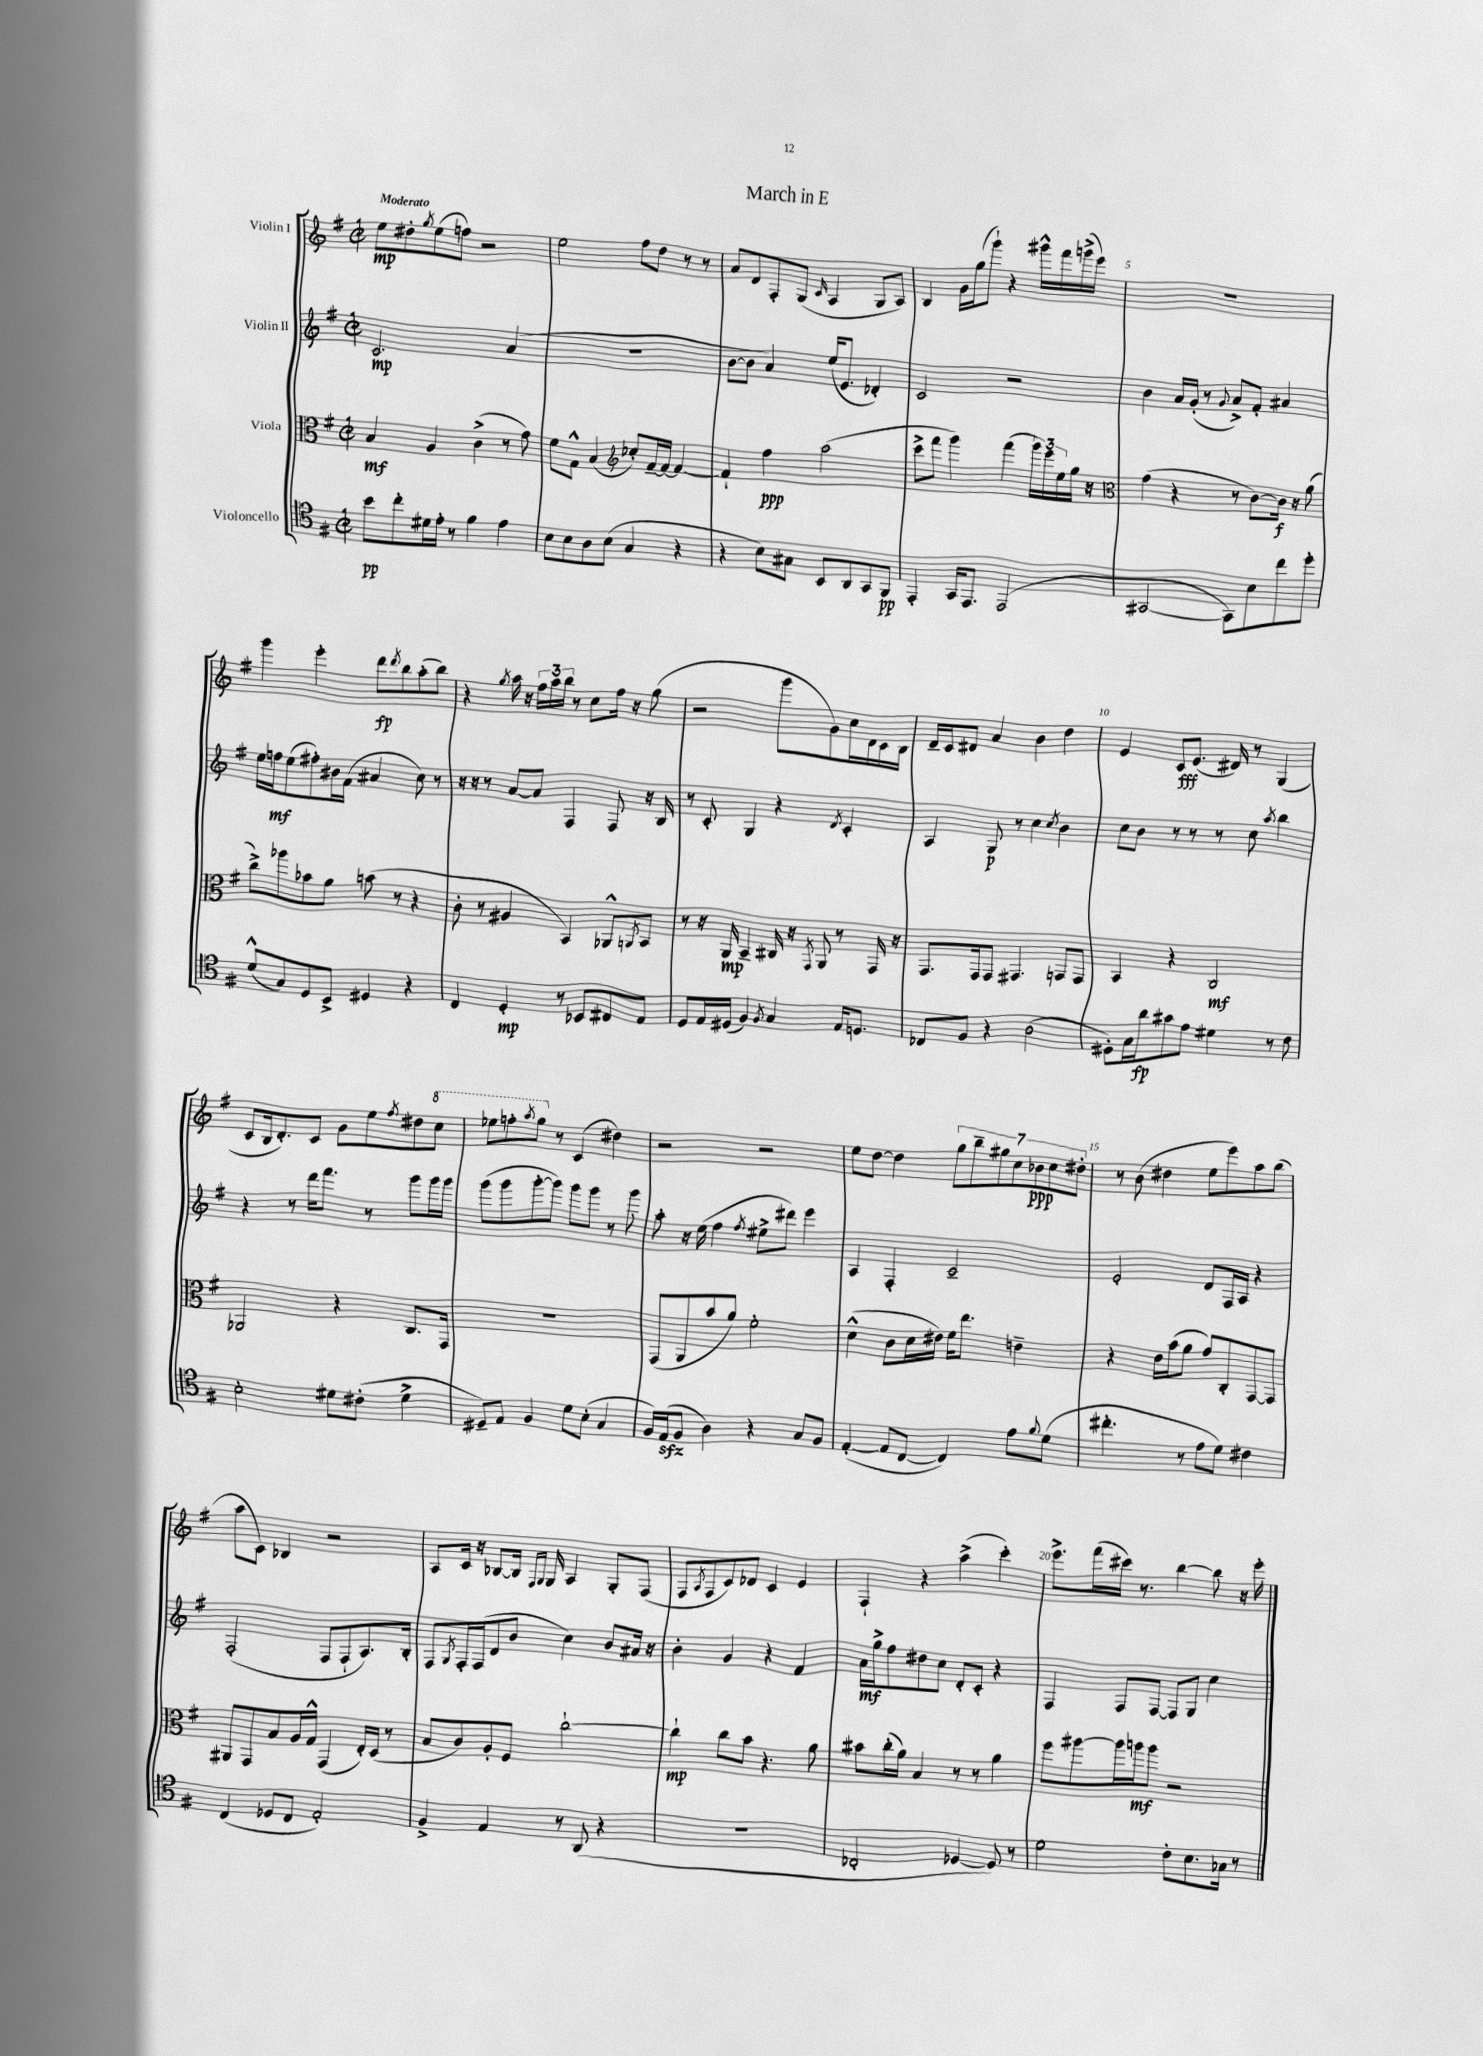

**kern	**kern	**kern	**kern
*staff4	*staff3	*staff2	*staff1
*clefC4	*clefC3	*clefG2	*clefG2
*k[f#]	*k[f#]	*k[f#]	*k[f#]
*M2/2	*M2/2	*M2/2	*M2/2
*met(c|)	*met(c|)	*met(c|)	*met(c|)
8b\L	4B/	2.c/	8ee\L
8cc'\	.	.	8dd#'\
.	.	.	8qgg/
16d#\L	4A/	.	(8ee\
16e'\JJ	.	.	.
8r	.	.	8ff\J)
4f#\	(4c^\	.	2r
4e\	8r	(4a/	.
.	8g\)	.	.
=	=	=	=
8B\L	8f#\L	1r	2ee\
8B\	8G^^\J	.	.
8A\	(4B/	.	.
(8B\J	.	.	.
*	*clefG2	*	*
4G/	8cc-'/L)	.	8ff#\L
.	[16f#~/L	.	8dd\J
.	16f#/_JJ	.	.
4r	4f#/_	.	8r
.	.	.	8r
=	=	=	=
4r	4f#`/]	[8b\L	8a/L
.	.	8b\]J	8d/
8B\L)	4ff#\	4a/)	8F#'/
8G#\J	.	.	(8G/J
.	.	.	16qqc/
8BB/L	(2aa\	(16ee/LK	4A/
.	.	8.e/J	.
8AA/	.	.	.
8GG/	.	4d-'/)	8G/L
8FF#/J	.	.	8A/J)
=	=	=	=
4EE'/	8ccc^\L	2c/	4B/
.	8fff#\J	.	.
16GG/LK	4ggg\)	.	16g\LL
8.EE/J	.	.	(16gg\J
.	.	.	8ggg`\J)
(2EE/	(4fff#\	2r	4r
.	24ggg\LL)	.	16ggg#^^\LL
.	24eee\	.	.
.	.	.	16fff#\
.	24ee\	.	.
.	16gg\JJ	.	(16ggg^\
.	16r	.	16eee\JJ)
=	=	=	=
*	*clefC3	*	*
[2GG#/	(4g\	4b\	1r
.	4r	16a/LL	.
.	.	(16g'/JJ	.
.	.	8r	.
.	.	8qqg/	.
8GG#\]L)	8r	8a^/L)	.
8B\	[8c\L)	8f#'/J	.
8cc\	16c\]Jk	4a#/	.
.	16r	.	.
8dd'\J	(8a\	.	.
=	=	=	=
(8d^^/L	8cc^\L)	16ee\LL	4ggg\
.	.	16ff\J	.
8G/)	8aa-\	(8ee\	.
8D/	8b-\	8ff#'\)	4eee'\
8BB^/J	8a\J	16b#\L	.
.	.	(16f#\JJ	.
4D#/	(8b\	4a#/	8ddd\L
.	.	.	8qddd/
.	8r	.	8bb\
4r	4r	8cc\)	(8aa'\
.	.	8r	8bb\J)
=	=	=	=
4C/	8c'\	16r	4r
.	.	16r	.
.	8r	8r	.
.	.	.	8qgg/
4D'/	4A#/	[8a/L	16aa\
.	.	.	16r
.	.	8a/]J	24ff#\LL
.	.	.	24aa\
.	.	.	24bb\JJ
8r	4BB/)	4F#/	8r
8BB-/L	.	.	8cc\L
8C#/	8AA-^^/L	8F#/	16ff#\Jk
.	.	.	16r
.	8qAA/	.	.
8E/J	8BB/J	16r	(8gg\
.	.	16B/	.
=	=	=	=
8D/L	8r	8r	2r
16E/L	16r	8c'/	.
(16D#/JJ	16AA/	.	.
4F#/)	4BB~/	4G/	.
8qF#/	.	.	.
4G/	16C#/	4r	8ggg\L
.	16r	.	.
.	8qGG/	.	.
.	8AA/	.	8g\)
.	.	8qd/	.
16E/LK	8r	4c'/	16cc\L
8.D/J	.	.	16d\
.	16GG/	.	16c\
.	16r	.	16B\JJ
=	=	=	=
8C-/L	8.GG/L	4A/	16d~/LL
.	.	.	16c/J
8F#/J	.	.	8d#/J
.	16GG/k	.	.
4r	8GG/J	8G/	4a/
.	4.GG#/	8r	.
(2A\	.	4cc\	4b\
.	.	8qcc/	.
.	8GG/L	4b\	4dd\
.	8GG/J	.	.
=	=	=	=
8D#'\L)	4BB/	8cc\L	4e/
16G\L	.	8b\J	.
16a\J	.	.	.
8g#\	4r	8r	8c/L
8e\J	.	8r	(8.e/J
4d#\	2C/	8r	.
.	.	.	16d#/)
.	.	8cc\	8r
.	.	8qaa/	.
8r	.	4bb\	(4G/
8c\	.	.	.
=	=	=	=
2B'\	2AA-/	4r	8c/L
.	.	.	16B/k
.	.	.	8.d'/)
.	.	8r	.
.	.	16ddd\LK	8c/J
.	.	8.fff#\J	.
8d#\L	4r	.	8g\L
(8c#'\J	.	8r	8ee\
.	.	.	8qff#/
4d#^\	8.C/L	8ggg\L	8dd#\
.	.	16ggg\L	8ccc\J
.	16GG/Jk	16ggg\JJ	.
=	=	=	=
8D#~/L)	1r	(8ggg\L	8eee-\L
8E/J	.	8ggg\	8fff'\
.	.	.	8qaaa/
4F#/	.	[8ggg'\	8ggg\J
.	.	8ggg\]J)	8r
8d\L	.	8ggg\L	(4c/
(8B'\J	.	8ggg\J	.
4G/	.	8r	4dd#\)
.	.	8ggg\	.
=	=	=	=
16F#/LL)	(8GG/L	8aa'\	2r
(16E/J	.	.	.
8F#/J	8AA/	16r	.
.	.	(16ee\	.
4A\)	8b/	4ff#\	.
.	8a/J)	.	.
.	.	8qff#/	.
4r	2f#'\	8ee#^\L	2r
.	.	8ddd#\J)	.
8G/L	.	4eee\	.
8F#/J	.	.	.
=	=	=	=
([4E'/	(4d^^\	4A/	8ee\L
.	.	.	[8dd\J
8E/]L	8c\L	4F#'/	4dd\]
[8C/J	16d\L	.	.
.	16e#\JJ)	.	.
4C/])	16f#\LK	2c~/	14gg\L
.	8.ee\J	.	.
.	.	.	14bb~\
.	.	.	14gg#\
.	.	.	14cc\
8e\L	4e~\	.	.
.	.	.	14b-\
.	.	.	14cc\
8qqf#/	.	.	.
(8d\J	.	.	.
.	.	.	14dd#'\J
=	=	=	=
4.cc#'\	4r	2e'/	8r
.	.	.	(8b\
.	16e\LL	.	4dd#\
.	(16b\J	.	.
8r	8a\J	.	.
8e\L	8g/L)	8d/L	8ee\L
8d\J)	8C'/	16F#/L	8eee\)
.	.	16A/JJ	.
4c#\	[8GG/	4r	8aa\
.	8GG/]J	.	(8bb\J
=	=	=	=
(4C/	8AA#/L	(2F#'/	8aa\L
.	8GG/	.	8c\J)
8D-/L	8B/	.	4B-/
8C/J	16A/L	.	.
.	16G^^/JJ	.	.
2E'/)	(4GG/	8F#/L	2r
.	.	8F#`/	.
.	16E'/LL)	8.A/)	.
.	(16D/JJ	.	.
.	8r	.	.
.	.	16B'/Jk	.
=	=	=	=
4F#^/	8B/L	8F#/L	8A/L
.	.	8qG/	.
.	8c/)	16F#'/L	16c/Jk
.	.	(16F#/J	16r
4E/	8A'/	8d/	[8B-/L
.	8F#/J	8b/J	16B-/]Jk
.	.	.	16qqF#/LL
.	.	.	16qqG/JJ
.	.	.	16G/
8r	[2cc`\	4cc\)	4A/
(8AA/	.	.	.
4r	.	8b/L	8G'/L
.	.	16a#/Jk	(8F#/J
.	.	16r	.
=	=	=	=
1r	4cc`\]	4b'\	8F#/L
.	.	.	8qA/
.	.	.	8F#/
.	8cc\L	4g/	8c/)
.	8b\J	.	8d-/J
.	4.r	4r	4c/
.	.	4f#/	4e/
.	8a\	.	.
=	=	=	=
2C-'/	8b#\L	16a\LL	4F#`/
.	.	16gg^\J	.
.	(16cc'\L	8ff#\	.
.	16a\JJ)	.	.
.	4B/	8dd#\	4r
.	.	8cc\J	.
[4D-/	8r	8d'/L	(4aa^\
.	8r	8c'/J	.
8D-/])	4a\	4r	4ccc'\)
8r	.	.	.
=	=	=	=
2d\	8ff#\L	4F#/	8.eee^\L
.	[8aa#\	.	.
.	.	.	(16fff#\L
.	16aa#\]L	8F#/L	16ccc#\JJ)
.	16aa\J	.	8.r
.	8aa\J	[8F#/J	.
8c'\L	2r	8F#/]L	[4bb\
8.B\	.	8G/J	.
.	.	4cc\	8bb\]
16G-\Jk	.	.	.
8r	.	.	16r
.	.	.	16eee'\
==	==	==	==
*-	*-	*-	*-
